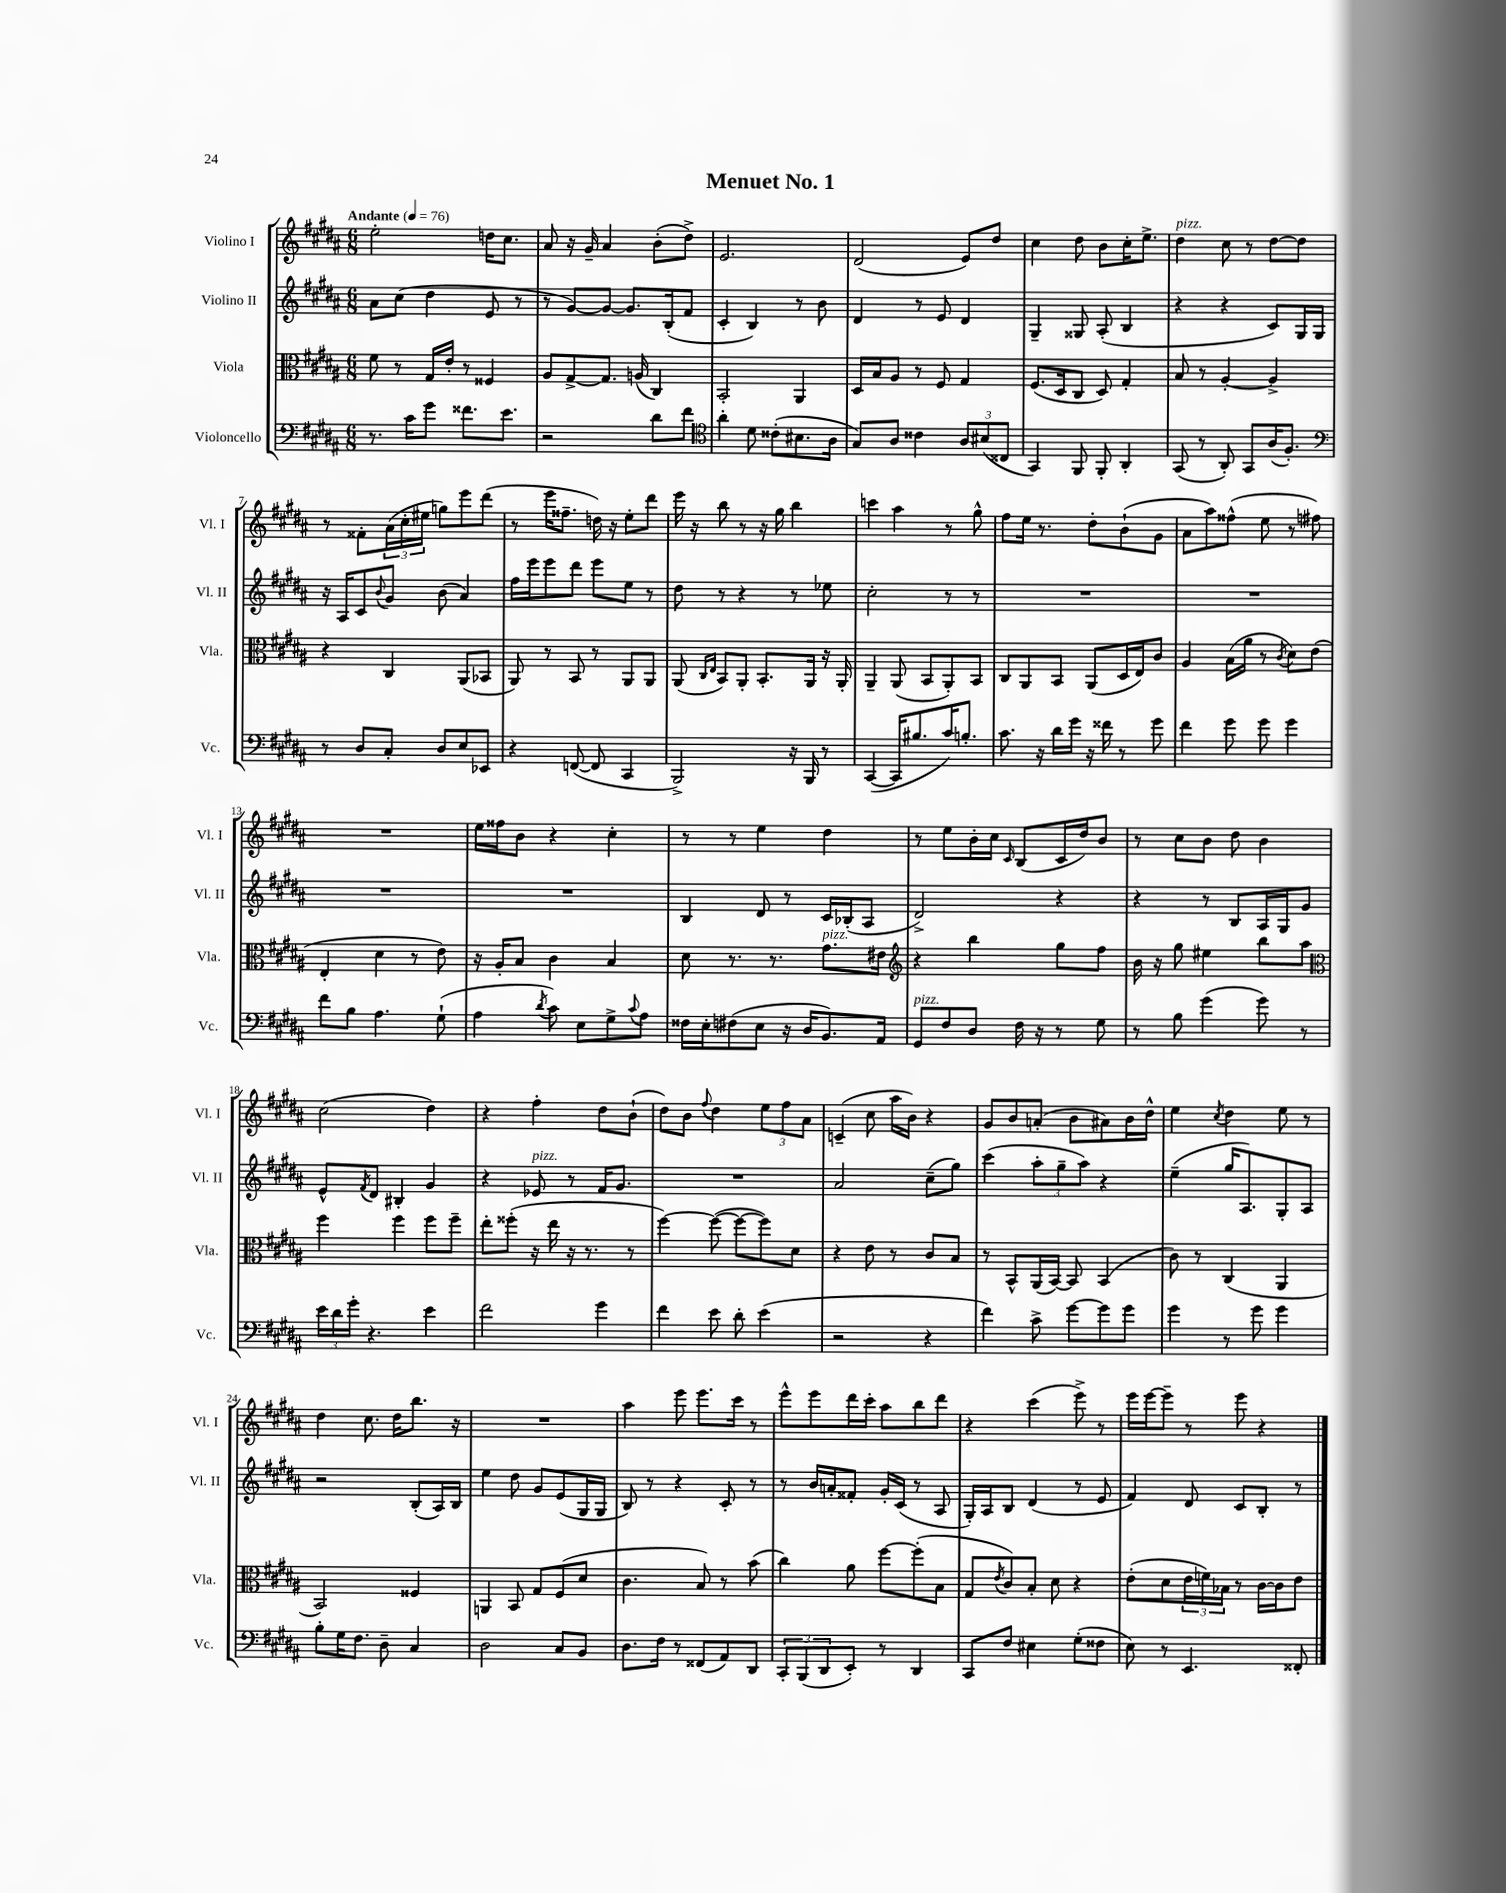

**kern	**kern	**kern	**kern
*staff4	*staff3	*staff2	*staff1
*clefF4	*clefC3	*clefG2	*clefG2
*k[f#c#g#d#a#]	*k[f#c#g#d#a#]	*k[f#c#g#d#a#]	*k[f#c#g#d#a#]
*M6/8	*M6/8	*M6/8	*M6/8
*MM76	*MM76	*MM76	*MM76
8.r	8f#\	8a#\L	2ee'\
.	8r	(8cc#\J	.
16c#\LK	.	.	.
8g#\J	16G#/LL	4dd#\	.
.	16e'/JJ	.	.
8.f##\L	8r	.	.
.	4F##/	8e/	16dd\LK
8.e\J	.	.	8.cc#\J
.	.	8r	.
=	=	=	=
2r	8A#/L	8r	8a#/
.	[8G#^/	[8g#/L)	16r
.	.	.	16g#~/
.	8.G#/]J	8g#/_J	4a#/
.	.	8.g#/]L	.
.	(16A/	.	.
8d#\L	4C#/)	.	(8b'\L
.	.	(16B'/k	.
8f#\J	.	8f#/J	8dd#^\J)
=	=	=	=
*clefC4	*	*	*
4a#'\	2BB'/	4c#'/	2.e/
8d#\	.	4B/)	.
(8c##'\L	.	.	.
8.B#\	4AA#/	8r	.
.	.	8b\	.
16A#\Jk	.	.	.
=	=	=	=
8G#/L)	16D#/LL	4d#/	(2d#/
.	16B/J	.	.
8A#/J	8A#/J	.	.
4c##\	8r	8r	.
.	8F#/	8e/	.
12A#/L	4G#/	4d#/	8e/L)
(12B#/	.	.	.
.	.	.	8dd#/J
12C##/J	.	.	.
=	=	=	=
4GG#/)	(8.F#/L	4G#~/	4cc#\
.	16D#/k	.	.
8FF#/	8C#/J	8G##/	8dd#\
8FF#'/	8D#/)	(8A#'/	8b\L
4AA#'/	4G#'/	4B/	16cc#'\K
.	.	.	8.ee^\J
=	=	=	=
(8GG#/	8B/	4r	4dd#\
8r	8r	.	.
8AA#'/)	[4A#'/	4r	8cc#\
8GG#/L	.	.	8r
(16A#/K	4A#^/]	8c#/L)	[8dd#\L
8.F#'/J)	.	.	.
.	.	16G#/L	8dd#\]J
.	.	16G#/JJ	.
=	=	=	=
*clefF4	*	*	*
8r	4r	16r	8r
.	.	16A#/LK	.
8D#/L	.	8c#/	8f##'\L
.	.	8qqb/	.
8C#'/J	4C#/	8g#/J	(24a#\L
.	.	.	24cc#'\
.	.	.	24ee#\JJ
8D#/L	.	(8b\	8gg\L)
8E/	(8AA#/L	4a#/)	8eee\
8EE-/J	8BB-/J	.	(8ddd#\J
=	=	=	=
4r	8AA#/)	16ff#\LL	8r
.	.	16eee\J	.
.	8r	8eee\	16eee\LK
.	.	.	8.ff##~\J
([8FF/	8BB/	8ddd#\J	.
8FF/]	8r	8eee\L	16dd\)
.	.	.	16r
4CC#/	8AA#/L	8ee\J	8ee'\L
.	8AA#/J	8r	8ddd#\J
=	=	=	=
2BBB^/)	(8AA#/	8dd#\	16eee\
.	.	.	16r
.	16qqC#/LL	.	.
.	16qqE/JJ	.	.
.	8BB/L)	8r	8bb\
.	8AA#'/J	4r	8r
.	8.BB'/L	.	16r
.	.	.	16gg#\
16r	.	8r	4bb\
16BBB/	16AA#/Jk	.	.
8r	16r	8ee-\	.
.	16AA#'/	.	.
=	=	=	=
([4CC#/	4AA#~/	2cc#'\	4ccc\
16CC#/]LK	(8AA#/	.	4aa#\
8.B#/	.	.	.
.	8BB/L	.	.
16c#/K)	8AA#'/)	8r	8r
8.B'/J	.	.	.
.	8BB/J	8r	8gg#^^\
=	=	=	=
8.c#\	8C#/L	2.r	8ff#\L
.	8AA#/	.	16ee\Jk
16r	.	.	8.r
16d#\LL	8BB/J	.	.
16g#\JJ	.	.	.
16r	(8AA#/L	.	8dd#'\L
16f##\	.	.	.
8r	16D#/L	.	(8b`\
.	16E/J)	.	.
8g#\	8c#/J	.	8g#\J
=	=	=	=
4f#\	4A#/	2.r	8a#\L
.	.	.	8aa#\)
8g#\	(16B\LL	.	(8ff##^^\J
.	16a#\JJ	.	.
8g#\	8r	.	8ee\
.	8qc#/	.	.
4g#\	8d#\L)	.	8r
.	(8e\J	.	8ff#\)
=	=	=	=
8f#\L	4E'/	2.r	2.r
8B\J	.	.	.
4.A#\	4d#\	.	.
.	8r	.	.
(8G#`\	8e\)	.	.
=	=	=	=
4A#\	16r	2.r	16ee\LL
.	16A#'/LK	.	16ff##\J
.	8B/J	.	8b\J
8qd#/	.	.	.
8c#\)	4c#\	.	4r
8E\L	.	.	.
8G#^\	4B/	.	4cc#'\
8qqc#/	.	.	.
8A#\J	.	.	.
=	=	=	=
16F##\LL	8d#\	4B/	8r
16E'\J	.	.	.
(8F#\	8.r	.	8r
8E\J	.	8d#/	4ee\
.	8.r	.	.
16r	.	8r	.
16D#/LK	.	.	.
8.BB/)	8.g#\L	16c#/LL	4dd#\
.	.	(16B-'/J	.
.	.	8A#/J	.
16AA#/Jk	16e#\Jk	.	.
=	=	=	=
*	*clefG2	*	*
8GG#/L	4r	2d#^/)	8r
8F#/	.	.	8ee\L
8D#/J	4bb\	.	16b'\L
.	.	.	16cc#\JJ
.	.	.	16qqc#/
16F#\	.	.	(8B/L
16r	.	.	.
8r	8gg#\L	4r	16c#/L
.	.	.	16dd#/J)
8G#\	8ff#\J	.	8b/J
=	=	=	=
8r	16b\	4r	8r
.	16r	.	.
8B\	8gg#\	.	8cc#\L
(4g#\	4ee#\	8r	8b\J
.	.	8B/L	8dd#\
8g#\)	8bb\L	16A#/L	4b\
.	.	16G#/J	.
8r	8aa#\J	8g#/J	.
=	=	=	=
*	*clefC3	*	*
24e\LL	4ff#\	8e^^/L	(2cc#\
24d#\	.	.	.
24g#'\JJ	.	.	.
.	.	8qf#/	.
4.r	.	8d#/J	.
.	4ff#\	4B#'/	.
4e\	8ff#\L	4g#/	4dd#\)
.	8ff#~\J	.	.
=	=	=	=
2f#\	8ee'\L	4r	4r
.	(8ff##'\J	.	.
.	16r	8e-/	4ff#'\
.	16ee\	.	.
.	16r	8r	.
.	8.r	.	.
4g#\	.	16f#/LK	8dd#\L
.	.	8.g#/J	.
.	8r	.	(8b`\J
=	=	=	=
4f#\	[4ff#\)	2.r	8dd#\L)
.	.	.	8b\J
.	.	.	8qqff#/
8e\	(8ff#\_	.	4dd#\
8d#'\	8ff#\_L	.	.
(4e\	8ff#\])	.	12ee\L
.	.	.	12ff#\
.	8d#\J	.	.
.	.	.	12a#\J
=	=	=	=
2r	4r	2a#/	(4c~/
.	8e\	.	8cc#\
.	8r	.	16aa#\LL
.	.	.	16b\JJ)
4r	8c#/L	(8cc#~\L	4r
.	8B/J	8gg#\J)	.
=	=	=	=
4f#\)	8r	(4ccc#\	8g#/L
.	8BB^^/L	.	8b/
8c#^\	(16AA#/L	12aa#'\L	(8a'/J
.	[16BB/JJ)	.	.
.	.	12gg#~\	.
[8g#\L	8BB/]	.	8b\L
.	.	12aa#\J)	.
8g#\]	(4BB/	4r	8a#\)
8g#\J	.	.	16b\L
.	.	.	16dd#^^\JJ
=	=	=	=
4g#\	8c#\)	(4ee~\	4ee\
.	8r	.	.
.	.	.	8qcc#/
8r	(4C#/	16gg#/LK	4dd#\
.	.	8.A#/)	.
8g#\	.	.	.
4g#\	4AA#/	8G#'/	8ee\
.	.	8A#/J	8r
=	=	=	=
8B'\L	2BB/)	2r	4dd#\
16G#\K	.	.	.
8.F#\J	.	.	.
.	.	.	8.cc#\
8D#~\	.	.	.
.	.	.	16dd#\LK
4C#/	4F##/	(8B'/L	8.bb\J
.	.	16A#/L)	.
.	.	16B/JJ	16r
=	=	=	=
2D#\	4AA/	4ee\	2.r
.	8BB/	8dd#\	.
.	8G#/L	8g#/L	.
8C#/L	(8F#/	(8e/	.
8BB/J	8d#/J	16G#/L	.
.	.	16G#/JJ	.
=	=	=	=
8.D#\L	4.c#\	8B/)	4aa#\
.	.	8r	.
16F#\Jk	.	.	.
8r	.	4r	8eee\
(8FF##/L	8B/)	.	8.eee\L
8AA#/)	8r	8c#'/	.
.	.	.	16ccc#\Jk
8DD#/J	(8b\	8r	8r
=	=	=	=
12CC#'/L	4cc#\)	8r	8eee^^\L
(12BBB/	.	.	.
.	.	16b/LL	8eee\
12DD#/	.	.	.
.	.	16a'/J	.
8EE'/J)	8a#\	8f##'/J	16ddd#\L
.	.	.	16ccc#'\JJ
8r	[8ff#\L	16g#'/LL	8aa#\L
.	.	(16c#/JJ	.
4DD#/	(8ff#'\]	8r	8bb\
.	8B\J	8A#/	8ddd#\J
=	=	=	=
8CC#/L	8G#/L	16G#'/LL)	4r
.	.	16A#/J	.
.	8qe/	.	.
8F#/J	8c#/)	8B/J	.
4E#\	8B'/J	(4d#/	(4ccc#\
.	8d#\	.	.
(8G#'\L	4r	8r	8eee^\)
8F##\J	.	8e/	8r
=	=	=	=
8E\)	(8e'\L	4f#/)	16eee\LL
.	.	.	[16eee\J
8r	8d#\	.	8eee~\]J
4.EE/	24e\L	8d#/	8r
.	24f\)	.	.
.	24B-\JJ	.	.
.	8r	8c#/L	8eee\
.	[16c#\LL	8B'/J	4r
.	16c#\]J	.	.
8FF##'/	8e\J	8r	.
==	==	==	==
*-	*-	*-	*-
